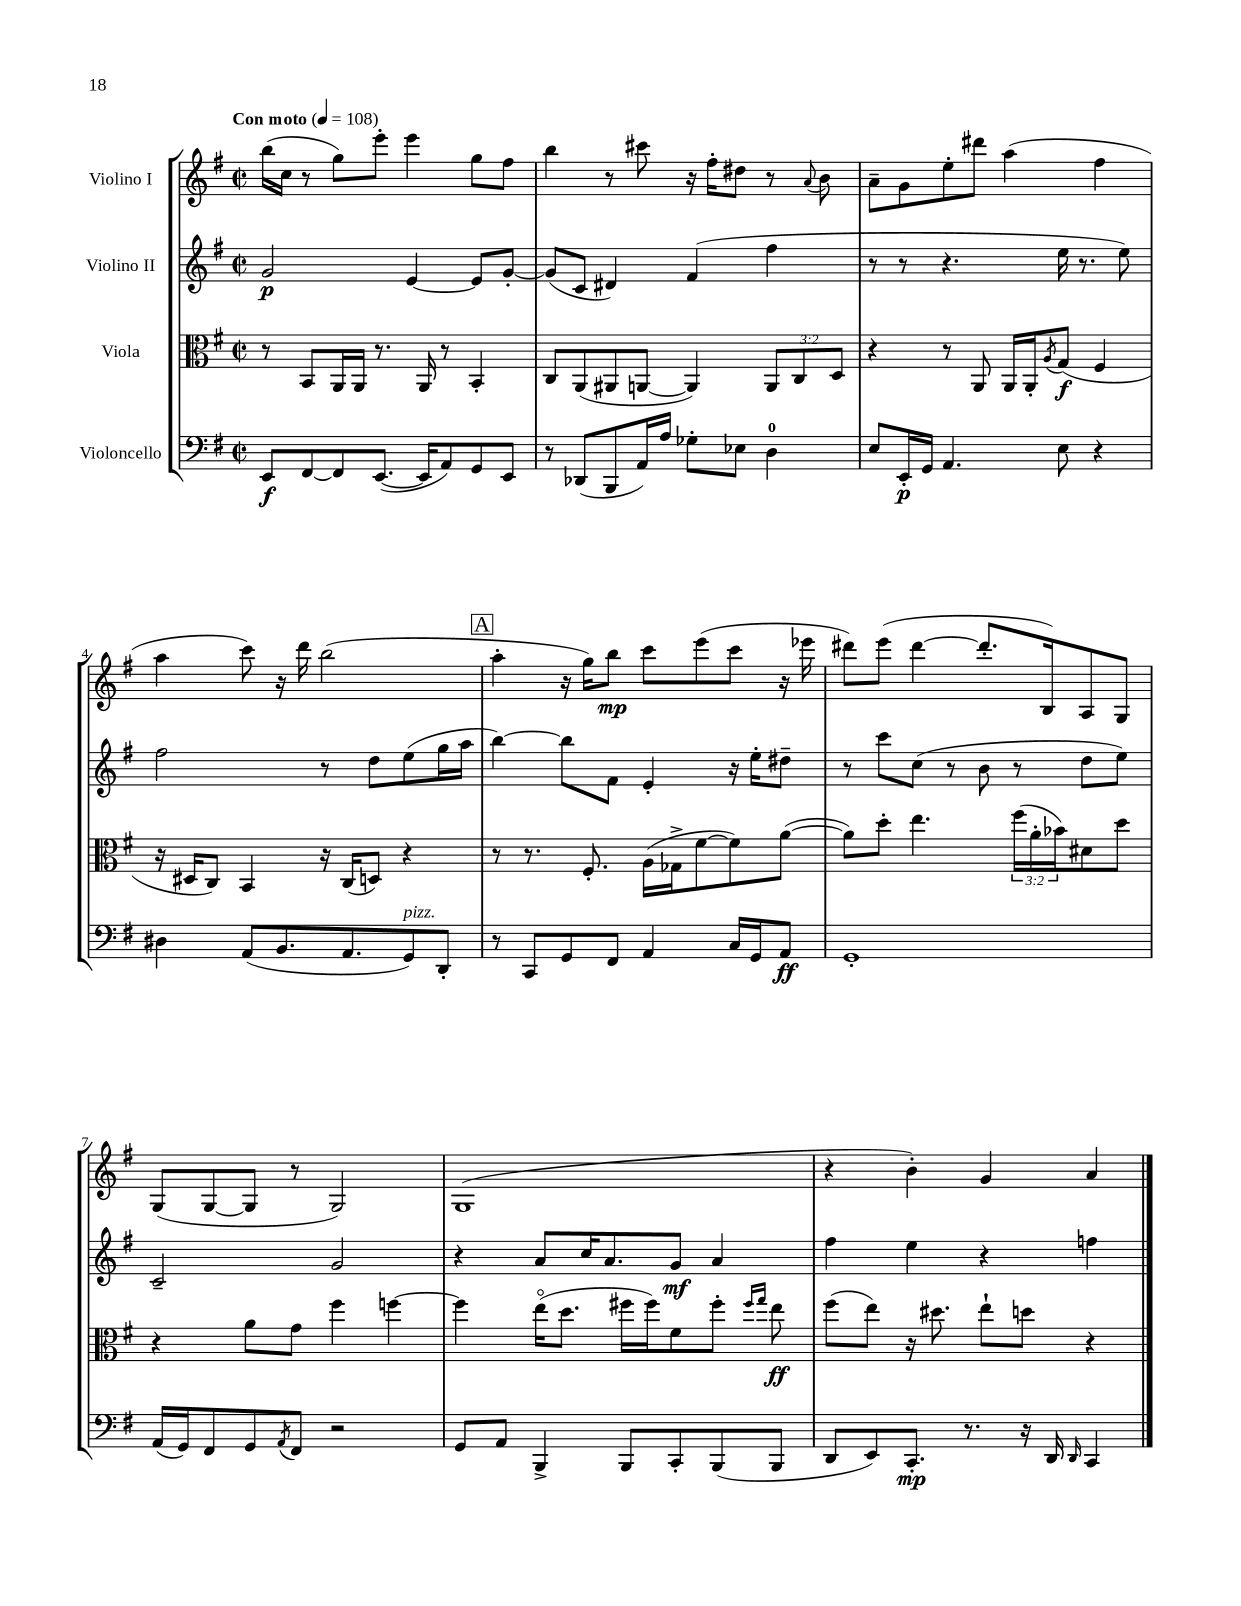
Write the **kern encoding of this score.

**kern	**kern	**kern	**kern
*staff4	*staff3	*staff2	*staff1
*clefF4	*clefC3	*clefG2	*clefG2
*k[f#]	*k[f#]	*k[f#]	*k[f#]
*M2/2	*M2/2	*M2/2	*M2/2
*met(c|)	*met(c|)	*met(c|)	*met(c|)
*MM108	*MM108	*MM108	*MM108
8EE/L	8r	2g/	(16bb\LL
.	.	.	16cc\JJ
[8FF#/	8BB/L	.	8r
8FF#/]	16AA/L	.	8gg\L)
.	16AA/JJ	.	.
([8.EE/J	8.r	.	8eee'\J
.	.	[4e/	4eee\
16EE/]LK	16AA/	.	.
8AA/)	8r	.	.
8GG/	4BB'/	8e/]L	8gg\L
8EE/J	.	[8g'/J	8ff#\J
=	=	=	=
8r	8C/L	(8g/]L	4bb\
(8DD-/L	(8AA/	8c/J	.
8BBB/	8AA#/	4d#/)	8r
16AA/L)	[8AA/J	.	8ccc#\
16A/JJ	.	.	.
8G-'\L	4AA/])	(4f#/	16r
.	.	.	16ff#'\LK
8E-\J	.	.	8dd#\J
4D\	12AA/L	4ff#\	8r
.	12C/	.	.
.	.	.	8qqa/
.	.	.	8b\
.	12D/J	.	.
=	=	=	=
8E/L	4r	8r	8a~\L
16EE'/L	.	8r	8g\
16GG/JJ	.	.	.
4.AA/	8r	4.r	8ee'\
.	8AA/	.	8ddd#\J
.	16AA/LL	.	(4aa\
.	16AA'/J	.	.
.	8qA/	.	.
8E\	(8G/J	16ee\	.
.	.	8.r	.
4r	4F#/	.	4ff#\
.	.	8ee\)	.
=	=	=	=
4D#\	16r	2ff#\	4aa\
.	16D#/LK	.	.
.	8C/J)	.	.
(8AA/L	4BB/	.	8ccc\)
8.BB/	.	.	16r
.	.	.	16ddd\
.	16r	8r	(2bb\
8.AA/	(16C/LK	.	.
.	8D/J)	8dd\L	.
8GG/)	4r	(8ee\	.
8DD'/J	.	16gg\L	.
.	.	16aa\JJ	.
=	=	=	=
8r	8r	[4bb\)	4aa'\
8CC/L	8.r	.	.
8GG/	.	8bb\]L	16r
.	8.F#'/	.	16gg\LK)
8FF#/J	.	8f#\J	8bb\J
4AA/	(16A\LL	4e'/	8ccc\L
.	16G-^\J	.	.
.	[8f#\	.	(8eee\
16C/LL	8f#\])	16r	8ccc\J
16GG/J	.	16ee'\LK	.
8AA/J	([8a\J	8dd#~\J	16r
.	.	.	16eee-\
=	=	=	=
1GG'	8a\]L)	8r	8ddd#\L)
.	8dd'\J	8ccc\L	(8eee\J
.	4.ee\	(8cc\J	[4ddd#\
.	.	8r	.
.	.	8b\	8.ddd#'/]L
.	(24ff#\LL	8r	.
.	24a'\	.	.
.	.	.	16B/k)
.	24b-\J)	.	.
.	8d#\	8dd\L	8A/
.	8dd\J	8ee\J)	8G/J
=	=	=	=
(16AA/LL	4r	2c~/	(8G/L
16GG/J)	.	.	.
8FF#/	.	.	[8G/
8GG/	8a\L	.	8G/]J
8qAA/	.	.	.
8FF#/J	8g\J	.	8r
2r	4ff#\	2g/	2G/)
.	[4ff\	.	.
=	=	=	=
8GG/L	4ff\]	4r	(1G
8AA/J	.	.	.
4BBB^/	(16eeo\LK	8a/L	.
.	8.dd\J	.	.
.	.	16cc/K	.
.	.	8.a/	.
8BBB/L	16ff#\LL	.	.
.	16ff#\J)	.	.
8CC'/	8f#\	8g/J	.
(8BBB/	8ff#'\J	4a/	.
.	16qqff#/LL	.	.
.	16qqgg/JJ	.	.
8BBB/J	8ee\	.	.
=	=	=	=
8DD/L	(8ff#\L	4ff#\	4r
8EE/)	8ee\J)	.	.
8.CC'/J	16r	4ee\	4b'\)
.	8.dd#\	.	.
8.r	.	.	.
.	8ee`\L	4r	4g/
16r	8dd\J	.	.
16DD/	.	.	.
16qqDD/	.	.	.
4CC/	4r	4ff\	4a/
==	==	==	==
*-	*-	*-	*-
